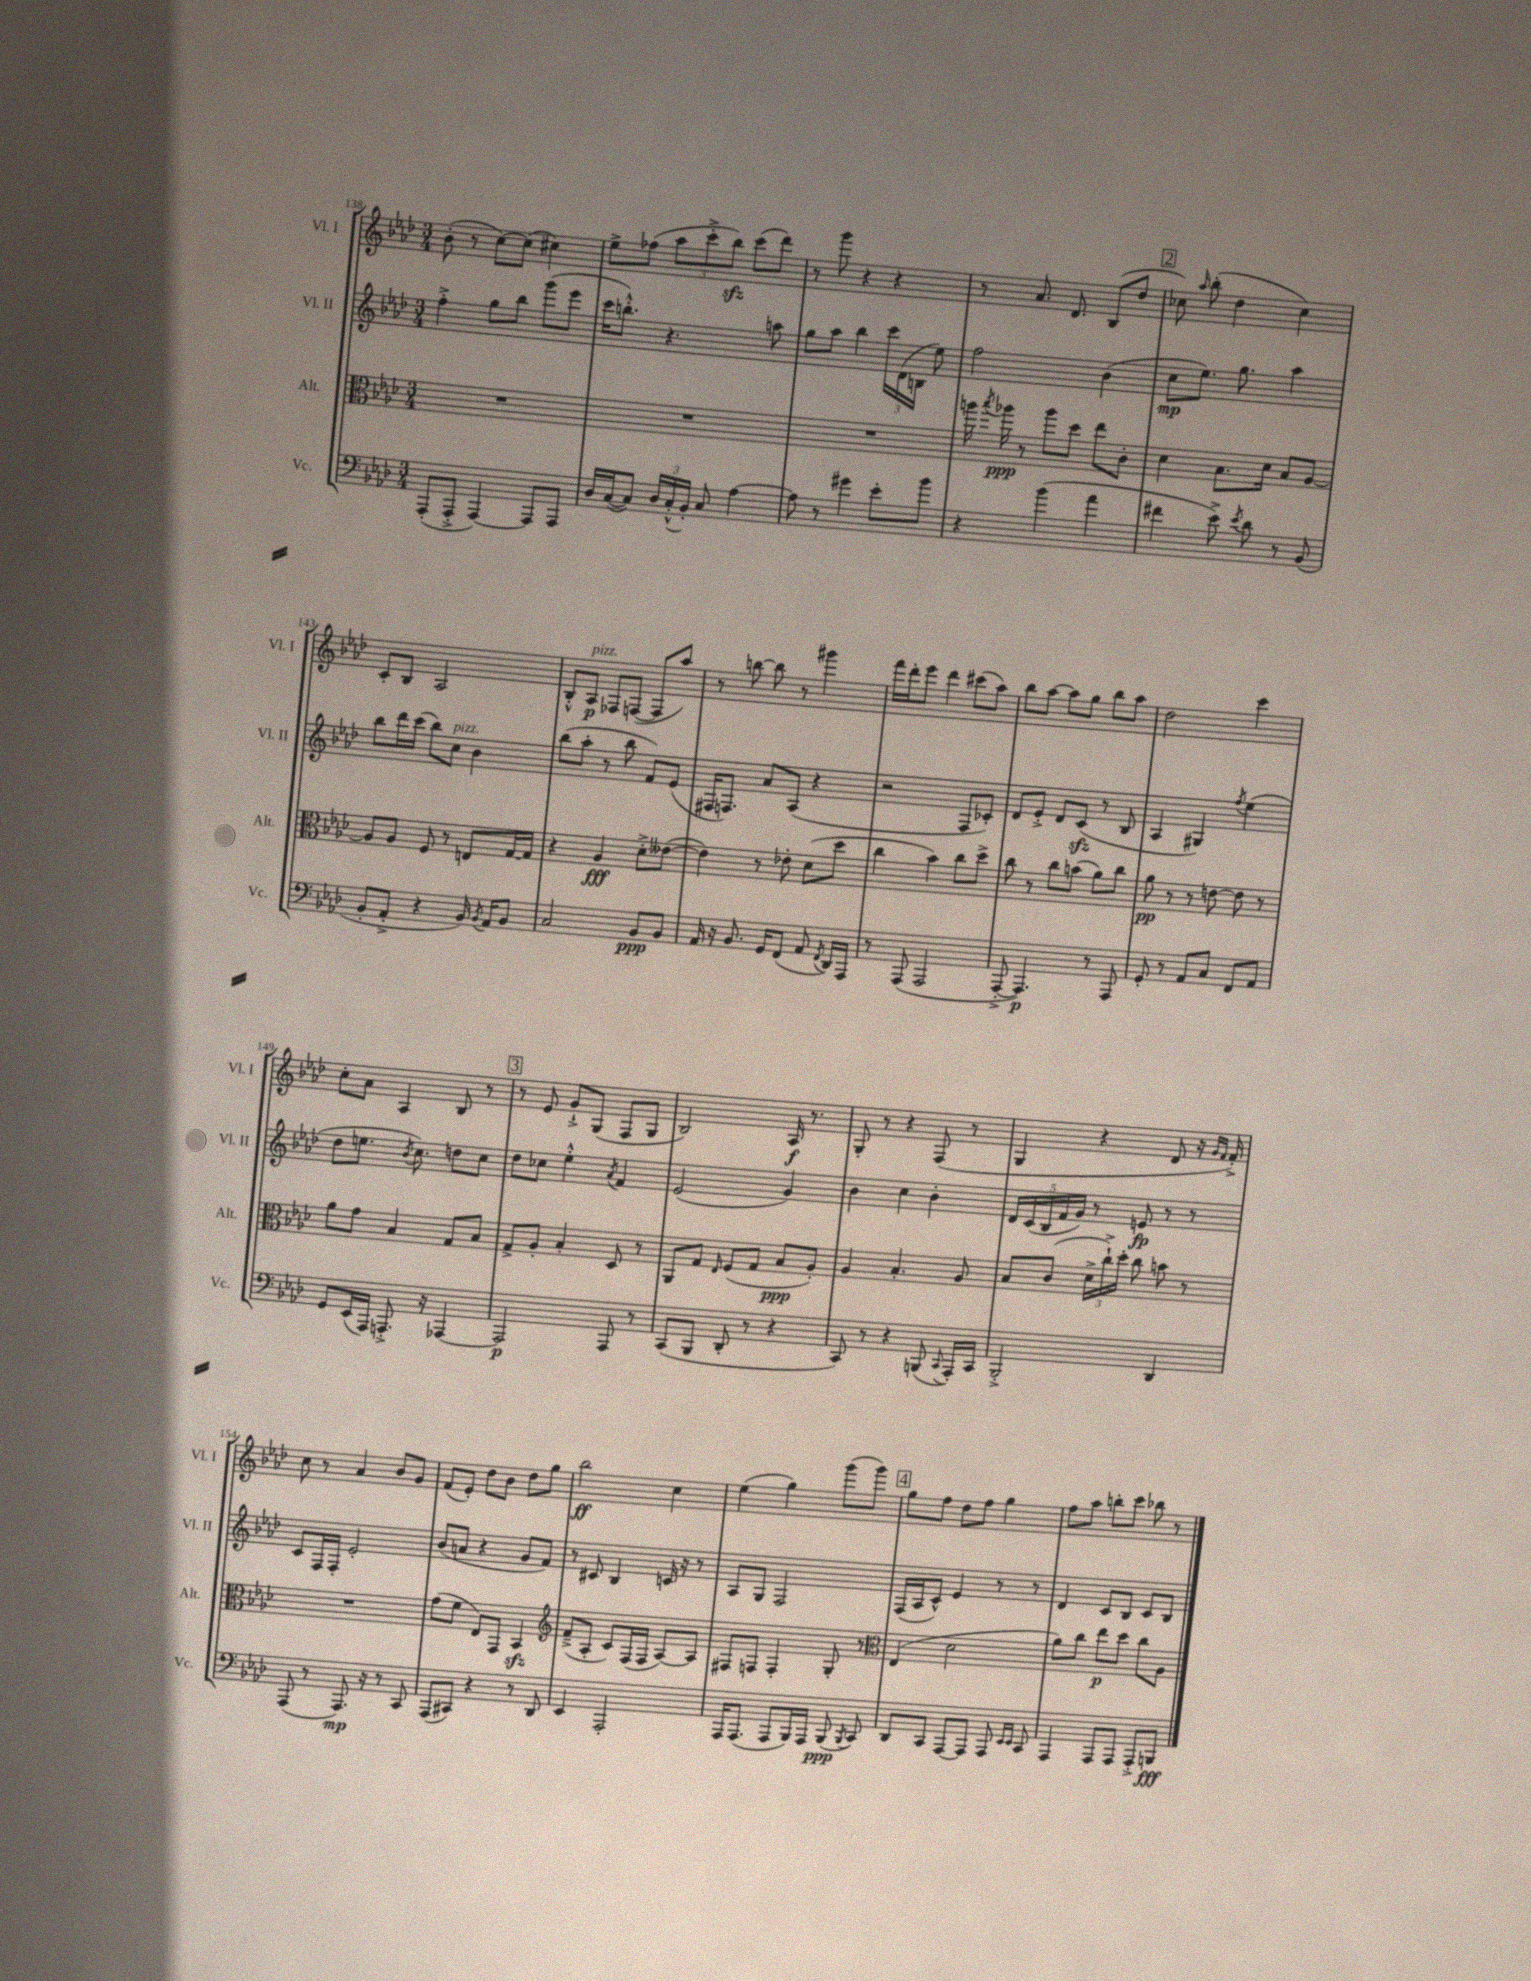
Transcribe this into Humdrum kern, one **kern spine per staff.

**kern	**kern	**kern	**kern
*staff4	*staff3	*staff2	*staff1
*clefF4	*clefC3	*clefG2	*clefG2
*k[b-e-a-d-]	*k[b-e-a-d-]	*k[b-e-a-d-]	*k[b-e-a-d-]
*M3/4	*M3/4	*M3/4	*M3/4
(8AAA-'	2.r	4ff'^	(8b-'
8AAA-'^	.	.	8r
[4AAA-)	.	8gg	[8cc)
.	.	8bb-	(8cc]
8AAA-]	.	(8ggg	4cc#)
8AAA-	.	8eee-	.
=	=	=	=
16D-	2.r	16ccc	8ee-^
([16C	.	8.bb'^^)	.
8C])	.	.	(8ff-
24D-	.	4.r	12aa-
(24C'^^	.	.	.
24BB-')	.	.	12ccc'^
8C	.	.	.
.	.	.	12bb-)
[4A-	.	.	(8ccc
.	.	8aa	8ddd-)
=	=	=	=
8A-]	2.r	8gg	8r
8r	.	8aa-	8ggg
4g#	.	4bb-	4r
8e-'	.	24ccc	4r
.	.	(24d-	.
.	.	24B	.
8b-	.	8ee-)	.
=	=	=	=
4r	16aa	2ff	8r
.	8qbb-	.	.
.	16aa-	.	.
.	8r	.	8.a-
(4b-	8aa-	.	.
.	.	.	8.d-
.	8dd-	.	.
4a-	8ee-	(4b-	(8B-
.	8c'	.	8dd-
=	=	=	=
4f#	4d-	8cc	8cc-)
.	.	.	16qqaa-
.	.	8.ee-)	(8bb-'
8e-^)	8.B-	.	4dd-
.	.	8.gg	.
8qe-	.	.	.
8d-	.	.	.
.	16d-	.	.
8r	8B-	4aa-	4cc-)
(8BB-	[8A-	.	.
=	=	=	=
8BB-'	8A-]	8bb-	8c'
8AA-'^	8A-	16ddd-	8B-
.	.	(16ccc	.
4r	8F	8bb-)	2A-
.	8r	8cc	.
16BB-)	8E	4b-	.
8qBB-	.	.	.
16AA-	.	.	.
8BB-	[16G	.	.
.	16G]	.	.
=	=	=	=
2C	4r	(8bb-	8B-'^^
.	.	8aa-'	8A-
.	4A-	8r	8F-
.	.	8bb-	([8F
8BB-	8d-'^	8f)	8F]
8BB-	([8e--	(8e-	8aa-)
=	=	=	=
16AA-	4e--])	16F#	8r
16r	.	8.F)	.
8.BB-	.	.	[8bb
.	8r	8a-	8bb]
16GG	.	.	.
(8FF	8e-'	(8A-	8r
8AA-	(8d-	4r	4ggg#
8qFF	.	.	.
16DD-)	8dd-	.	.
16AAA-	.	.	.
=	=	=	=
8r	4cc	2r	16fff
.	.	.	16ddd-'
(8AAA-	.	.	8eee-
2AAA-	4b-)	.	4ddd-
.	8cc	8F	(8ccc#
.	8dd-^	8c-')	8aa-)
=	=	=	=
[8AAA-'^	8cc	8d-	8bb-
4.AAA-])	8r	8e-'^	[8aa-
.	8cc	8d-	8aa-]
.	(8b	(8c	8gg
8r	8a-)	8r	8bb-
8AAA-	8cc	8B-	8aa-
=	=	=	=
8GG'	8a-	4A-	2dd-
8r	8r	.	.
8AA-	8r	4G#)	.
8C	[8e	.	.
.	.	8qff	.
8FF	8e]	(4ee-	4ccc
8AA-	8r	.	.
=	=	=	=
8GG	8a-	8dd-	8cc'
(16EE-	8g	8.ee	8a-
16AAA-)	.	.	.
8.AAA'^	4B-	.	4A-
.	.	8qb-	.
.	.	8.cc)	.
16r	.	.	.
[4AAA-	8G	8dd	8B-
.	8B-	8cc	8r
=	=	=	=
2AAA-]	8G^	8dd-	8r
.	8A-'	8cc-	8e-
.	4B-'	4ee-'^^	8g`^
.	.	.	(8G
.	.	8qa-	.
8AAA-	8D-	4f	8F
8r	8r	.	8G
=	=	=	=
(8CC	8AA-	(2e-	2B-)
8BBB-	8G	.	.
.	16qqE-	.	.
8DD-'	(8F	.	.
8r	8G	.	.
4r	8B-	4g)	16A-
.	.	.	8.r
.	8A-')	.	.
=	=	=	=
8CC)	4A-	4b-	8G'
8r	.	.	8r
4r	4.B-'	4cc	4r
(8BBB	.	4b-'	(8F
8qqCC	.	.	.
16AAA-')	8A-	.	8r
16CC	.	.	.
=	=	=	=
2BBB-'^	8B-	20d-	4G
.	.	(20c	.
.	.	20B-	.
.	(8c	.	.
.	.	20f	.
.	.	20g)	.
.	24d-^	8r	4r
.	24cc`^)	.	.
.	24dd-'	.	.
.	8cc	8e	.
4DD-	8b	8r	8d-
.	8r	8r	16r
.	.	.	16qqg
.	.	.	16qqf
.	.	.	16f'^)
=	=	=	=
(8AAA-	2.r	8c	8cc
8r	.	16F	8r
.	.	16F'	.
8.AAA-)	.	2e-'	4a-
16r	.	.	.
8r	.	.	8b-
8CC	.	.	8g
=	=	=	=
(8AAA-	(8g	(8b-	(8f
8CC#)	8f	8a	8e-')
4r	8E-)	4r	8dd-
.	8GG	.	8b-
8r	4BB-	8g	8dd-
8DD-	.	8f)	8gg
=	=	=	=
*	*clefG2	*	*
4EE-	(8f~^	8r	2bb-
.	8A-'	8c#	.
2AAA-'	8c)	4B-	.
.	(16F	.	.
.	16F	.	.
.	[8A-)	16c	4cc
.	.	16r	.
.	8A-]	8r	.
=	=	=	=
16AAA-	8F#	8A-	(4ee-
(8.AAA-	.	.	.
.	8F	8G	.
8AAA-	4F'	2F	4gg)
16BBB-)	.	.	.
16AAA-	.	.	.
(8BBB-	8G'	.	(8ggg
8qBBB-	.	.	.
8CC)	8r	.	8ggg)
=	=	=	=
*	*clefC3	*	*
8DD-	(4E-	(16F	8gg
.	.	16A-	.
8CC	.	8c^^)	8ff
[8AAA-	2d-	4e-	8dd-
8AAA-]	.	.	8ff
8AAA-	.	8r	4gg
16qqEE-	.	.	.
16qqEE-	.	.	.
8CC	.	8r	.
=	=	=	=
4AAA-	8a-)	4d-	8ff
.	8cc	.	8aa-
8AAA-	8ee-	8c	8bb'
8AAA-	8dd-	8B-	8ccc
8AAA-'^	8cc	8c	8bb-
8BBB	8A-	8B-	8r
==	==	==	==
*-	*-	*-	*-
